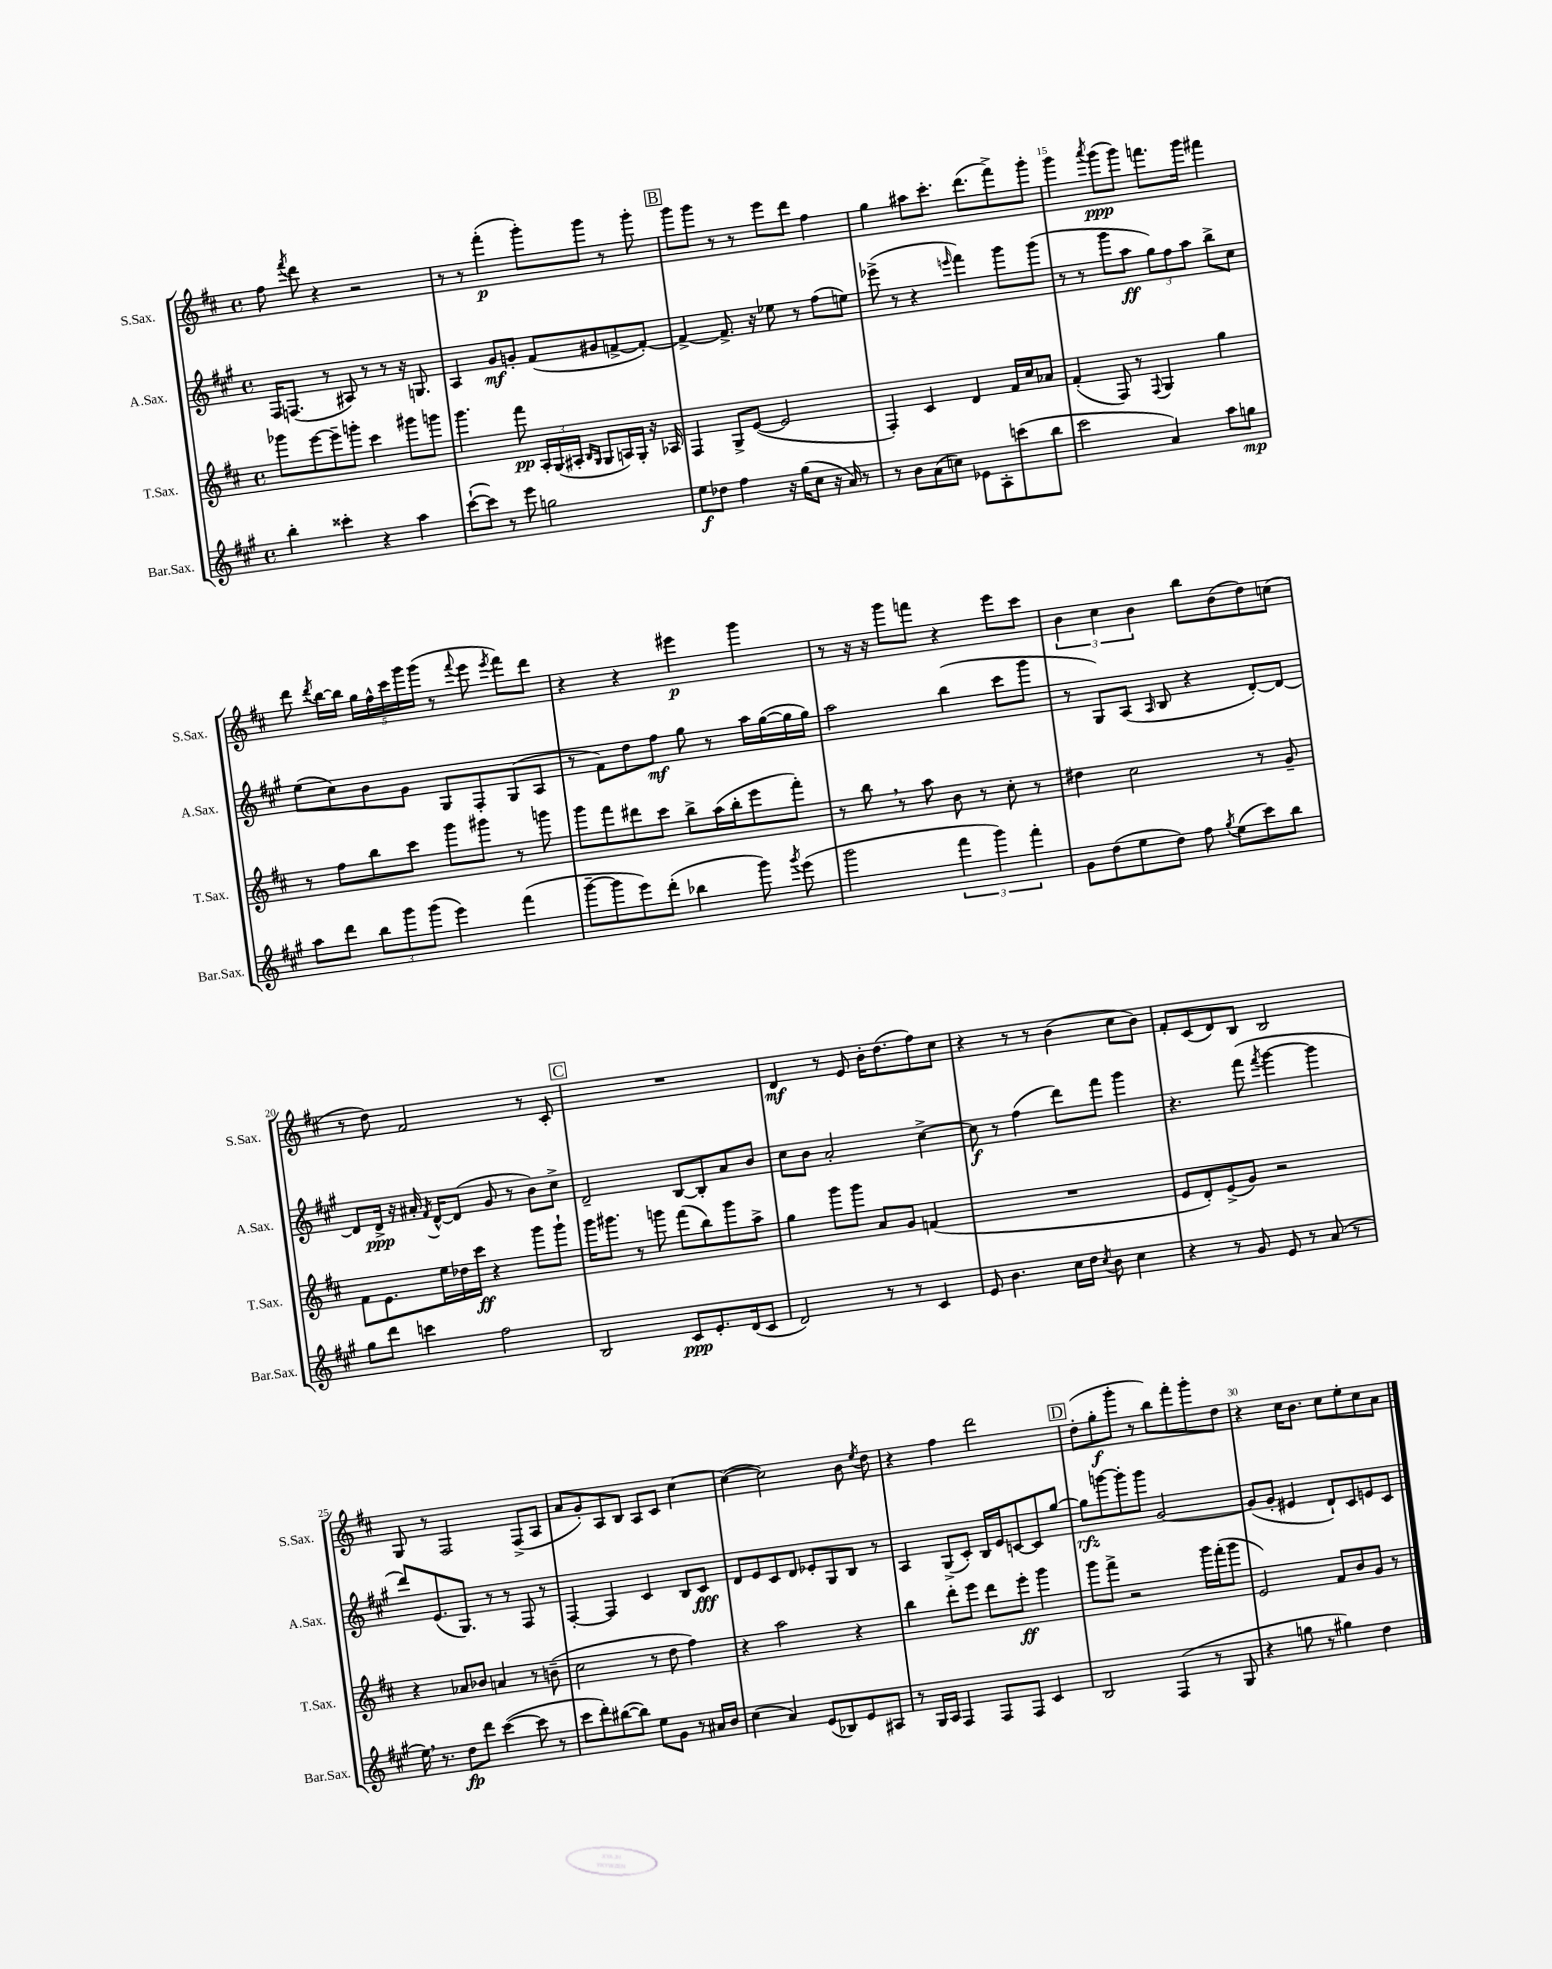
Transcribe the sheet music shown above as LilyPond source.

<<
\new StaffGroup <<
\new Staff = "s0" \with { instrumentName = "S.Sax." shortInstrumentName = "S.Sax." } {
    \clef treble \key d \major \defaultTimeSignature \time 4/4
    \autoBeamOff fis''8 \acciaccatura { fis'''8 } d'''8 r4 r2 |
    r8 r8 fis'''4-.\p( g'''8[-.) g'''8] r8 g'''8-. |
    \mark \markup { \box "B" } g'''8[ g'''8] r8 r8 e'''8[ d'''8] fis''4 |
    g''4 ais''8[ cis'''8.]-. d'''8.[( fis'''8->) g'''8]-. |
    g'''4 \acciaccatura { a'''8 } g'''8[\ppp( g'''8]) f'''8.[ g'''16] fis'''4 |
    d'''8 \acciaccatura { d'''8 } b''16[~ b''16] \tuplet 5/4 { g''16[ fis''16-^ cis'''16 g'''16 g'''16]( } r8 \appoggiatura { fis'''8 } e'''8 \acciaccatura { e'''8 } fis'''8[) d'''8] |
    r4 r4 eis'''4\p g'''4 |
    r8 r16 r16 g'''8[ f'''8] r4 e'''8[ cis'''8] |
    \tuplet 3/2 { b'4 cis''4 b'4 } b''8[ b'8( d''8) c''8]( |
    r8 d''8) fis'2 r8 cis'8-. |
    \mark \markup { \box "C" } R1 |
    d'4\mf r8 e'8 b'16[-. d''8.( fis''8) cis''8] |
    r4 r8 r8 b'4( cis''8[ b'8]) |
    fis'8[-. cis'8( d'8) b8] b2 |
    g8 r8 fis2 fis8[->( a8] |
    a'8[ g'8-.) a8 b8] a8[ cis'8] cis''4~ |
    cis''4~( cis''2) b'8 \acciaccatura { e''8 } d''8 |
    r4 fis''4 d'''2 |
    \mark \markup { \box "D" } d''8[-.( g''8-.\f g'''8]-. r8 b''8[) fis'''8-. g'''8-. d''8] |
    r4 cis''16[ b'8.] cis''8[ e''8-. cis''8 a'8] \bar "|." |
}
\new Staff = "s1" \with { instrumentName = "A.Sax." shortInstrumentName = "A.Sax." } {
    \clef treble \key a \major \defaultTimeSignature \time 4/4
    \autoBeamOff fis16[ f8.]( r8 ais8) r8 r8 r16 g8. |
    a4 gis'8[\mf g'8]-. fis'8[( gis'8 f'8~-> f'8]~-.) |
    \mark \markup { \box "B" } f'4~-> f'8.-> r16 ees''8 r8 fis''8[( e''8]) |
    ees'''8->( r8 r4 \grace { e'''16 } fis'''4) gis'''8[ gis'''8]( |
    r8 r8 gis'''8[ a''8]\ff \tuplet 3/2 { gis''8[) fis''8 a''8] } b''8[-> cis''8] |
    e''8[( cis''8) b'8 gis'8] gis8[ fis8-. gis8( a8] |
    r8 fis'8[) d''8 fis''8]\mf gis''8 r8 a''16[ gis''16~( gis''16 gis''16]) |
    a''2 b''4( cis'''8[ gis'''8] |
    r8 gis8[) a8]( \grace { a16 } b8 r4 d'8[~-.) d'8]~ |
    d'8[ d'16]->\ppp r16 ais'16-. \acciaccatura { fis'8 } d'16[~-^ d'8]( gis'8 r8 b'8[) cis''8]-> |
    \mark \markup { \box "C" } d'2-- b8[~ b8-. a'8 b'8] |
    cis''8[ b'8] a'2-. cis''4~-> |
    cis''8\f r8 fis''4( d'''8[) fis'''8] gis'''4 |
    r4. fis'''8( \acciaccatura { fis'''8 } gis'''4~ gis'''4 |
    d'''8[) e'8.( gis8.]) r8 r8 fis8 r8 |
    fis4~-. fis4 cis'4 b8[ cis'8]\fff |
    d'8[ e'8 cis'8 d'8] ees'8[-. gis8 b8] r8 |
    a4 gis8[->( cis'8]-.) b16[ e'16 c'8~ c'8 gis''8]~ |
    \mark \markup { \box "D" } gis''8[\rfz g'''8~ g'''8-. g'''8] gis'2~ |
    gis'8[( gis'8]-. eis'4 d'8[-!) cis'8 e'8 cis'8] \bar "|." |
}
\new Staff = "s2" \with { instrumentName = "T.Sax." shortInstrumentName = "T.Sax." } {
    \clef treble \key d \major \defaultTimeSignature \time 4/4
    \autoBeamOff ges'''8[ e'''8~ e'''8-- g'''8]-. cis'''4 gis'''8[ g'''8] |
    g'''4. fis'''8\pp \tuplet 3/2 { a16[-. g16( ais16]-. } \grace { b16[ g16] } g8[ a16) g16]-. r16 aes16 |
    \mark \markup { \box "B" } fis4 g8[-> e'8]~( e'2 |
    fis4-.) cis'4 d'4 fis'16[ cis''16 aes'8] |
    fis'4-.( fis8) r8 \appoggiatura { fis8 } g4 g''4 |
    r8 fis''8[ b''8 cis'''8] g'''8[ gis'''8] r8 g'''8 |
    g'''8[ fis'''8 dis'''8 cis'''8] b''8[-> a''16( b''16-. e'''8 fis'''8]-.) |
    r8 b''8 \breathe r8 a''8 b'8 r8 cis''8-. r8 |
    dis''4 cis''2 r8 g'8-- |
    fis'8[ e'8. e''16 des''16 cis'''16]\ff r4 g'''8[ g'''8]-! |
    \mark \markup { \box "C" } g'''16[ gis'''8.] r8 g'''8 fis'''8[( b''8) g'''8 a''8]-> |
    g''4 g'''8[ g'''8] a'8[ g'8] f'4( |
    R1 |
    e'8[ d'8-.) e'8->( g'8]) r2 |
    r4 aes'8[ bes'8] a'4 r8 b'8--( |
    cis''2 r8 d''8 fis''4) |
    r4 a''2 r4 |
    b''4 d'''8[-. e'''8] d'''8[ e'''8]-.\ff g'''4 |
    \mark \markup { \box "D" } g'''8[ fis'''8]-> r2 g'''16[ fis'''16-.( g'''8] |
    e'2) fis'8[ b'8 g'8] r8 \bar "|." |
}
\new Staff = "s3" \with { instrumentName = "Bar.Sax." shortInstrumentName = "Bar.Sax." } {
    \clef treble \key a \major \defaultTimeSignature \time 4/4
    \autoBeamOff b''4-. cisis'''4-. r4 a''4 |
    cis'''8[~-!( cis'''8]) r8 e'''8 g''2 |
    \mark \markup { \box "B" } e''8[\f des''8] fis''4 r16 gis''16[( cis''8] r16 a'16) r8 |
    r8 b'8[ a'8( c''8]) ees'8[ a8-. c'''8( b''8] |
    cis'''2 a'4) a''8[ g''8]\mp |
    a''8[ d'''8] \tuplet 3/2 { b''8[ gis'''8 gis'''8]( } e'''4) fis'''4( |
    gis'''8[~-- gis'''8 e'''8) d'''8]-.( bes''4 gis'''8) \acciaccatura { gis'''8 } e'''8( |
    gis'''2 \tuplet 3/2 { fis'''4 gis'''4) fis'''4-. } |
    gis'8[ d''8( e''8 d''8]) fis''8 \acciaccatura { gis''8 } e''8[( cis'''8) b''8] |
    gis''8[ d'''8] c'''4 fis''2 |
    \mark \markup { \box "C" } b2 cis'8[\ppp e'8.-. d'16( cis'8] |
    d'2) r8 r8 cis'4 |
    e'8 b'4. cis''16[ d''16] \acciaccatura { cis''8 } b'8 cis''4 |
    r4 r8 gis'8 e'8 r8 a'8( r8 |
    e''16) \breathe r8. d''8[\fp d'''8] cis'''4~( cis'''8 r8 |
    cis'''8[ d'''8-.) bis''8~( bis''8]) e''8[ gis'8] r8 ais'16[ b'16] |
    cis''4( a'4) e'8[( bes8) e'8 ais8] |
    r8 gis16[ a16] fis4 fis8[ fis8] cis'4 |
    \mark \markup { \box "D" } b2 fis4( r8 gis8 |
    r4 g''8 r8 gis''4) d''4 \bar "|." |
}
>>
>>
\layout { \context { \Score currentBarNumber = #11 \override BarNumber.break-visibility = ##(#f #t #t) barNumberVisibility = #(every-nth-bar-number-visible 5) } }
